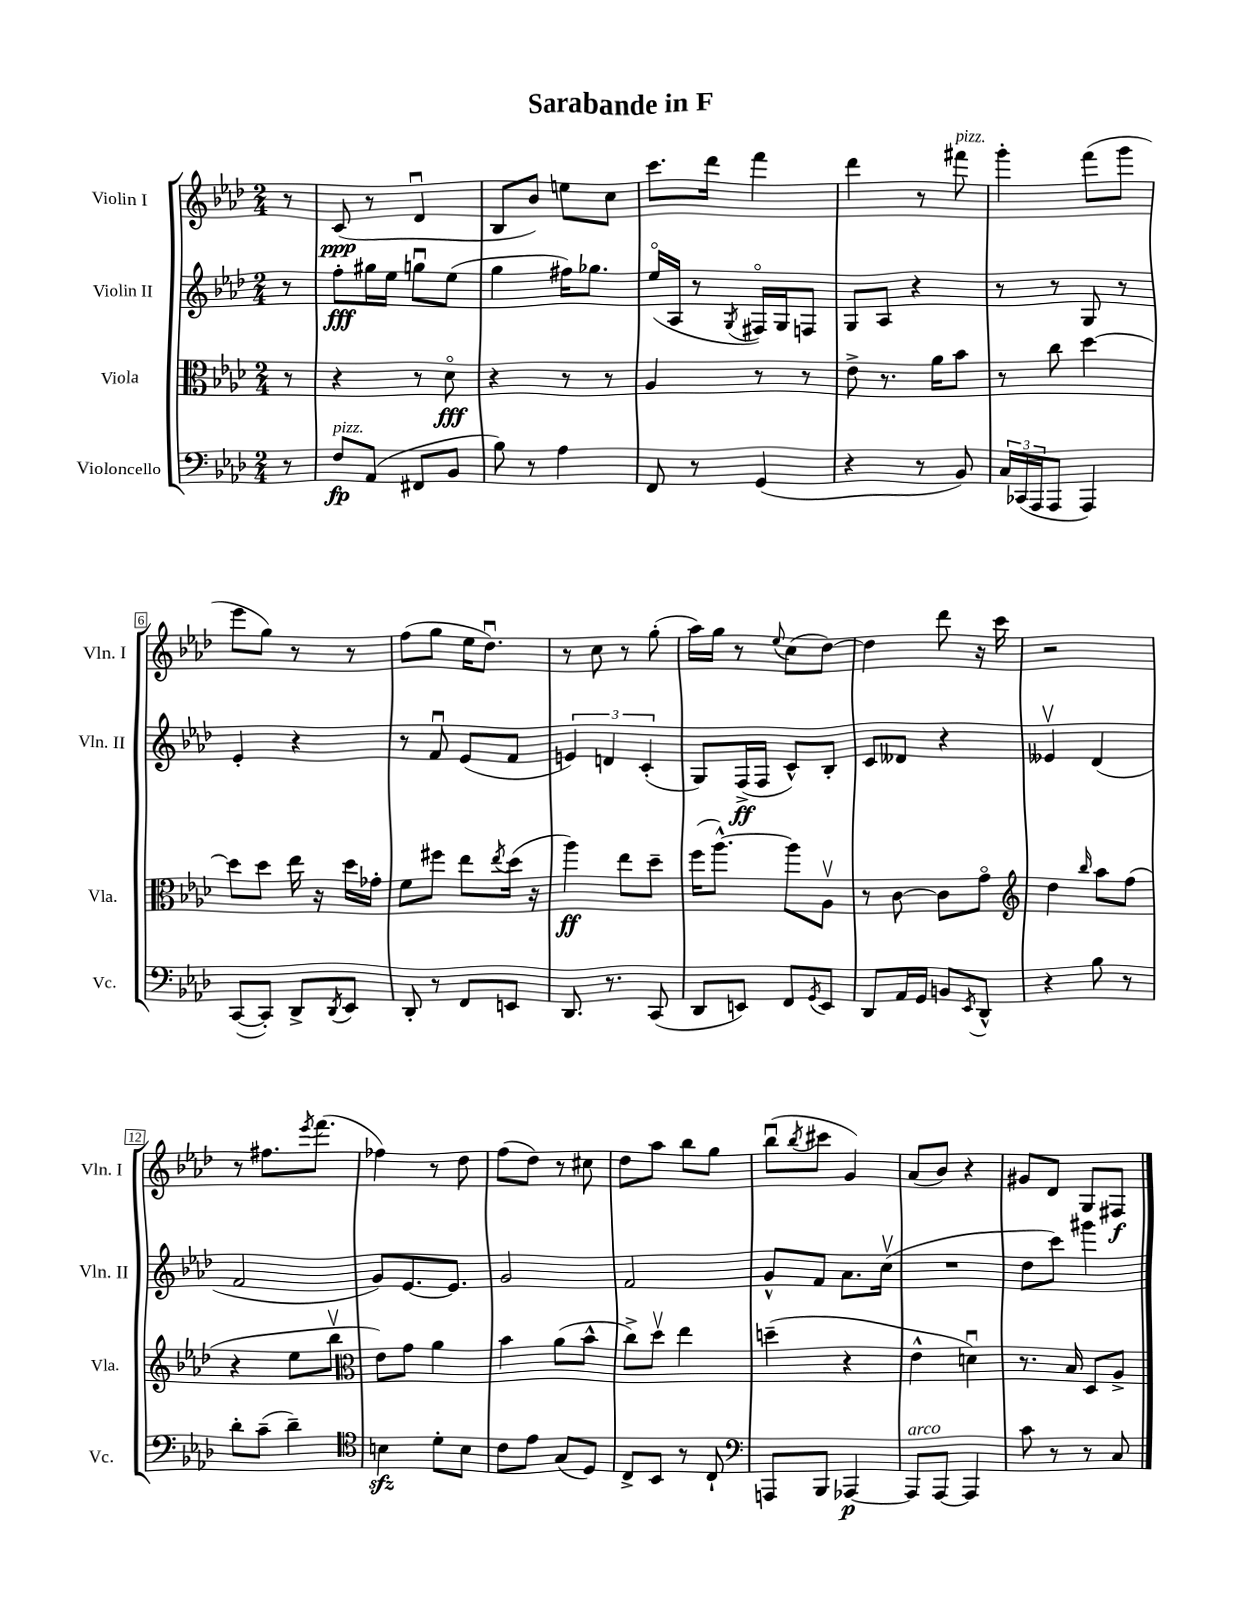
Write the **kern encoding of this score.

**kern	**kern	**kern	**kern
*staff4	*staff3	*staff2	*staff1
*clefF4	*clefC3	*clefG2	*clefG2
*k[b-e-a-d-]	*k[b-e-a-d-]	*k[b-e-a-d-]	*k[b-e-a-d-]
*M2/4	*M2/4	*M2/4	*M2/4
8r	8r	8r	8r
=	=	=	=
8F	4r	8ff'	(8c
(8AA-	.	16gg#	8r
.	.	16ee-	.
8FF#	8r	8ggu	4d-u
8BB-	8d-o	(8ee-	.
=	=	=	=
8B-)	4r	4gg	8B-
8r	.	.	8b-)
4A-	8r	16ff#)	8ee
.	.	8.gg-	.
.	8r	.	8cc
=	=	=	=
8FF	4A-	(16ee-o	8.ccc
.	.	16A-	.
8r	.	8r	.
.	.	.	16ddd-
.	.	8qG	.
(4GG	8r	16F#o)	4fff
.	.	16G	.
.	8r	8F	.
=	=	=	=
4r	8e-^	8G	4ddd-
.	8.r	8A-	.
8r	.	4r	8r
.	16a-	.	.
8BB-)	8b-	.	8fff#
=	=	=	=
24C	8r	8r	4ggg'
(24CC-	.	.	.
24AAA-	.	.	.
8AAA-	8cc	8r	.
4AAA-)	[4dd-	8G	(8fff
.	.	8r	8ggg
=	=	=	=
([8CC	8dd-]	4e-'	8eee-
8CC'])	8dd-	.	8gg)
8DD-^	16ee-	4r	8r
.	16r	.	.
8qDD-	.	.	.
8EE-	16dd-	.	8r
.	16g-'	.	.
=	=	=	=
8DD-'	8f	8r	(8ff
8r	8ff#	8fu	8gg
8FF	8ee-	(8e-	16ee-
.	.	.	8.dd-u)
.	8qee-	.	.
8EE	(16dd-	8f	.
.	16r	.	.
=	=	=	=
8.DD-	4aa-)	6e)	8r
.	.	.	8cc
.	.	6d	.
8.r	.	.	.
.	8ee-	.	8r
.	.	(6c'	.
(8CC	8dd-~	.	(8gg'
=	=	=	=
8DD-	(16ff	8G)	16aa-)
.	[8.aa-^^)	.	16gg
8EE)	.	(16F^	8r
.	.	16F	.
.	.	.	8qqee-
8FF	8aa-]	8c^^)	(8cc
8qGG	.	.	.
8EE	8A-v	8B-'	[8dd-)
=	=	=	=
8DD-	8r	8c	4dd-]
16AA-	[8c	8d--	.
16GG	.	.	.
8BB	8c]	4r	8ddd-
8qEE-	.	.	.
8DD-^^	8go	.	16r
.	.	.	16ccc
=	=	=	=
*	*clefG2	*	*
4r	4dd-	4e--v	2r
.	16qqbb-	.	.
8B-	8aa-	(4d-	.
8r	(8ff	.	.
=	=	=	=
8d-'	4r	2f	8r
(8c~	.	.	8.ff#
4d-~)	8ee-	.	.
.	.	.	8qeee-
.	.	.	(8.fff
.	8bb-v	.	.
=	=	=	=
*clefC4	*clefC3	*	*
4B	8e-)	8g)	4ff-)
.	8g	[8.e-	.
8d-'	4a-	.	8r
.	.	8.e-]	.
8B	.	.	8dd-
=	=	=	=
8c	4b-	2g	(8ff
8e-	.	.	8dd-)
(8G	(8a-	.	8r
8D-)	8b-^^	.	8cc#
=	=	=	=
8C^	8cc^)	2f	8dd-
8BB-	8dd-v	.	8aa-
8r	4ee-	.	8bb-
8C`	.	.	8gg
=	=	=	=
*clefF4	*	*	*
8AAA	(4dd~	8g^^	(8bb-u
.	.	.	8qbb-
8BBB-	.	8f	8ccc#
[4AAA-	4r	8.a-	4g)
.	.	(16ccv	.
=	=	=	=
8AAA-]	4e-^^	2r	(8a-
[8AAA-	.	.	8b-)
4AAA-]	4du)	.	4r
=	=	=	=
8c	8.r	8dd-	8g#
8r	.	8ccc)	8d-
.	16B-	.	.
8r	8D-	4ggg#	8G
8C	8A-^	.	8F#
==	==	==	==
*-	*-	*-	*-
